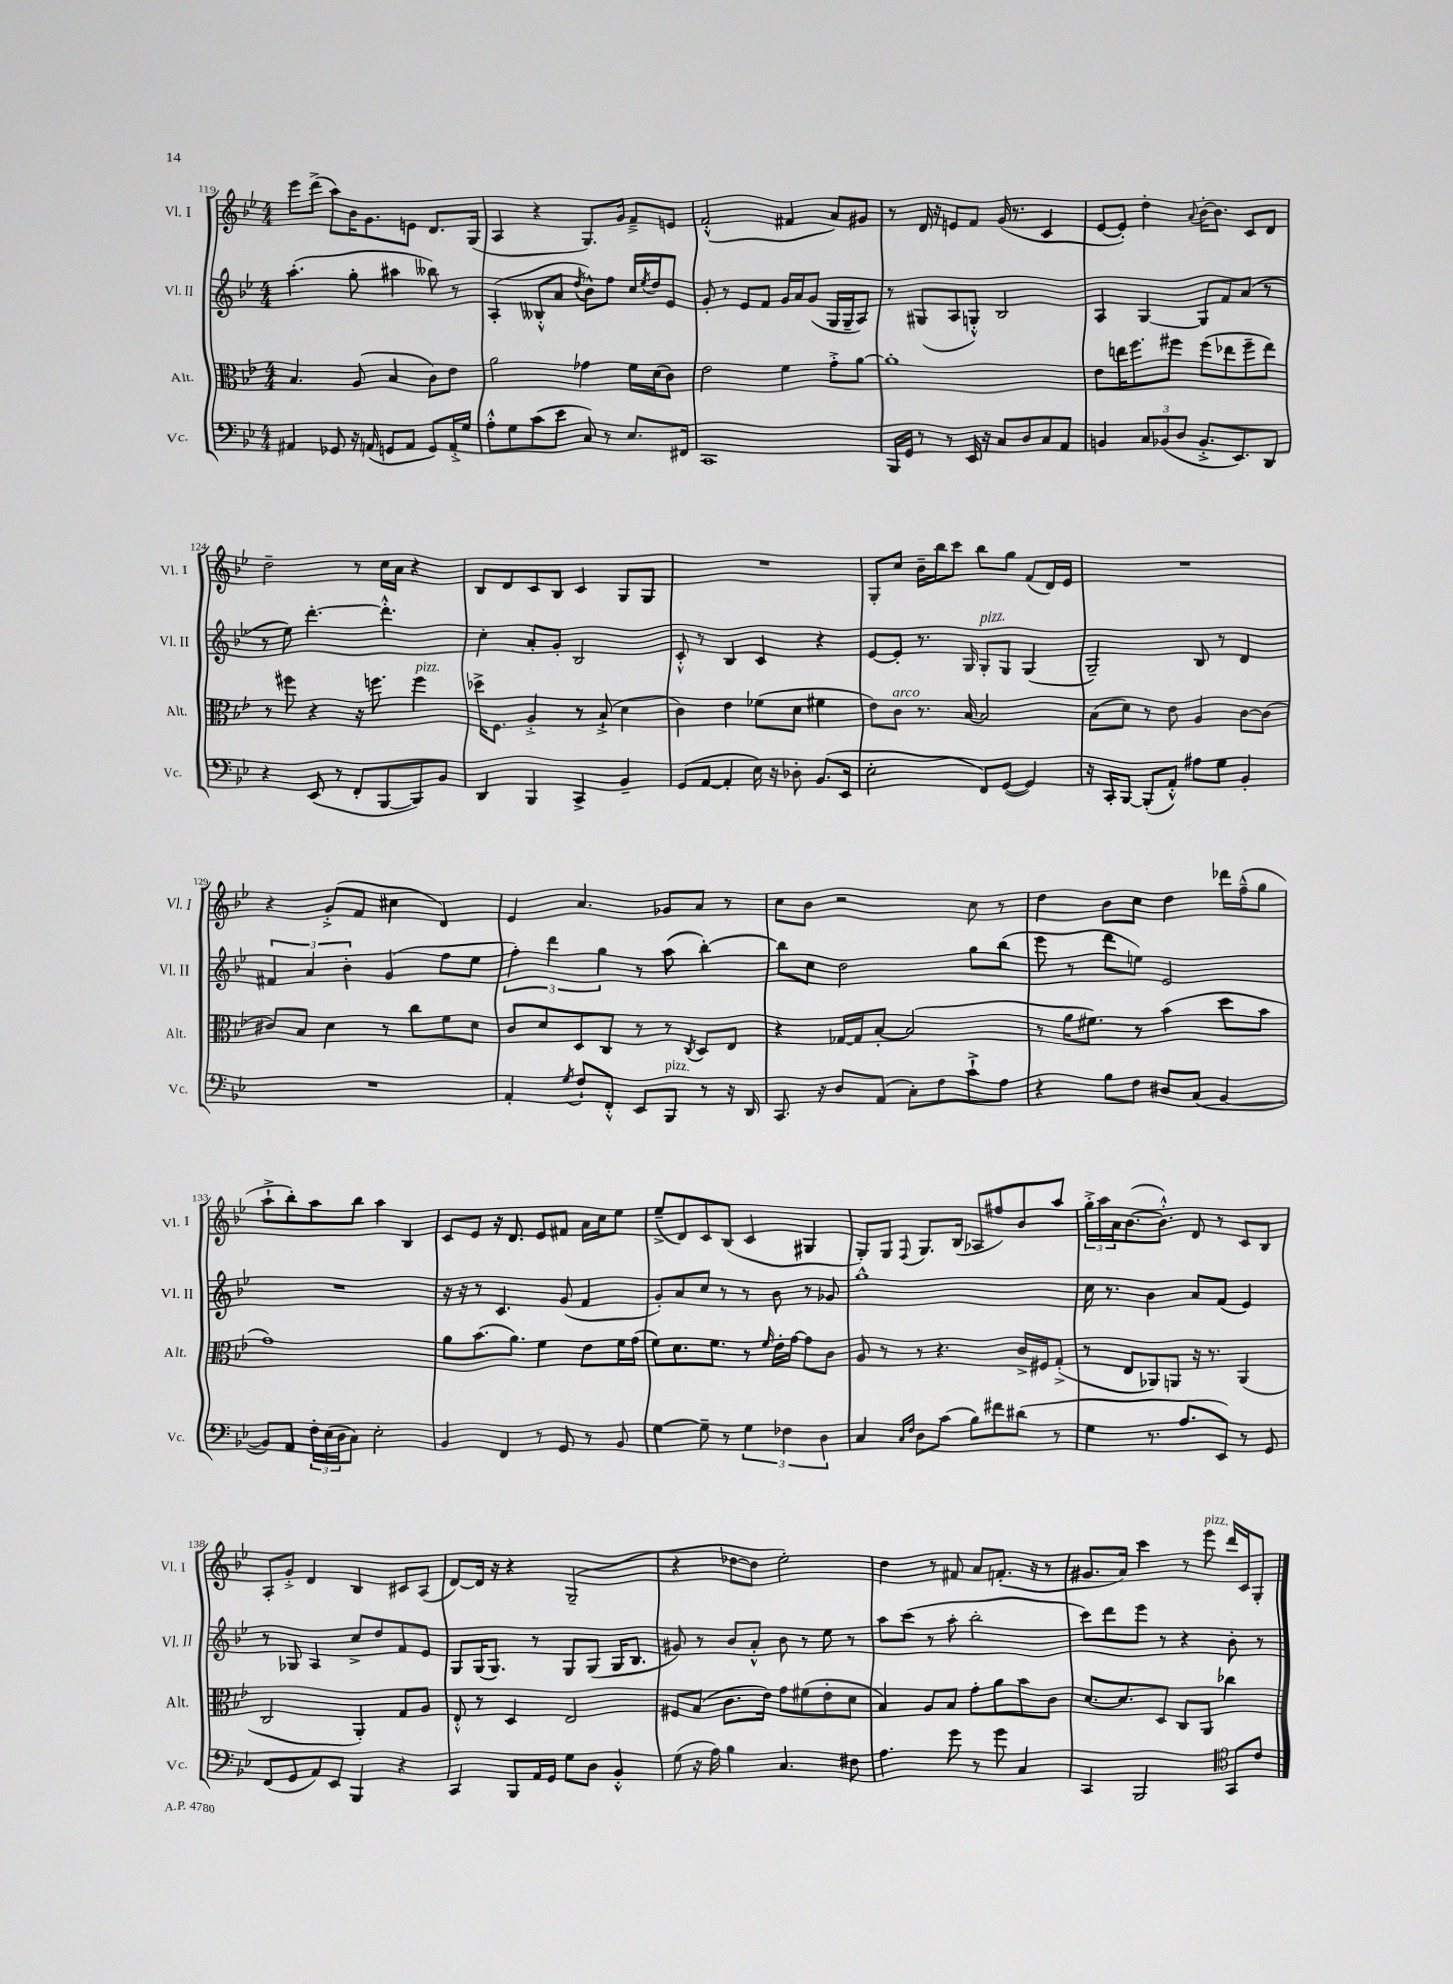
<<
\new StaffGroup <<
\new Staff = "s0" \with { instrumentName = "Vl. I" shortInstrumentName = "Vl. I" } {
    \clef treble \key bes \major \numericTimeSignature \time 4/4
    ees'''8 d'''8->( a''8) bes'16 g'8. e'8 d'8. g16( |
    a4 r4 g8.) g'16 f'8---> e'8 |
    f'2-.-^( fis'4 a'8) gis'8 |
    r8 d'16 r16 e'8 f'8 g'16( r8. c'4 |
    ees'8~ ees'8-.) d''4-. \appoggiatura { a'8 } bes'16~-. bes'8. c'8 d'8 |
    d''2-- r8 c''16 a'16 r4 |
    bes8 d'8 c'8 bes8 c'4 g8 g8 |
    R1 |
    g8-. c''8 bes'16-- bes''16 c'''8 bes''8 g''8 f'8( d'16) ees'16 |
    R1 |
    r4 g'8-.->( f'8 cis''4 d'4) |
    ees'4 a'4. ges'8 a'8 r8 |
    c''8 bes'8 r2 c''8 r8 |
    d''4 bes'8 c''8 d''4 des'''16 f''16---^( g''8 |
    a''8-!-> bes''8-.) a''8 bes''8 a''4 bes4 |
    c'8 ees'8 r16 d'8. ees'8 fis'8 a'16 c''16 ees''8 |
    ees''8--->( d'8) c'8 bes8( c'4 gis4 |
    g8-.) g8 \appoggiatura { f8 } g8. bes16( aes8 fis''8) bes'8 a''8 |
    \tuplet 3/2 { g''16-.-> a''16 a'16 } bes'8.~( bes'8.-.-^) d'8 r8 c'8 bes8 |
    a8-. g'8-.-> d'4 bes4 cis'8 a8( |
    d'8~) d'16 r16 r4 g2--( |
    r4 des''8~ des''8 ees''2-.) |
    d''4 r8 fis'8 a'8 f'8.-.( r16 r8 |
    gis'8. a'16) c'''4 r8 ees'''8^\markup { \italic "pizz." } d'''16 c'16 g8-. \bar "|." |
}
\new Staff = "s1" \with { instrumentName = "Vl. II" shortInstrumentName = "Vl. II" } {
    \clef treble \key bes \major \numericTimeSignature \time 4/4
    a''4.-.( g''8-. ais''4 beses''8) r8 |
    a4-.( beses8-.-^ a'8 \acciaccatura { d''8 } bes'8-^) f''8 c''16 \acciaccatura { ees''8 } d''16 ees'8 |
    g'8-. r8 ees'8 f'8 g'16 a'16 g'8( g16 g16-- a8) |
    r8 gis8( a8 g8-.-^) bes2 |
    a4 g4~ g8 f'8 a'8( r8 |
    r8 ees''8) d'''4.~-. d'''4.-.-^ |
    c''4-. a'8-. g'8-. bes2 |
    c'8-.-^ r8 bes4 c'4 r4 |
    ees'8~ ees'8-. r8. g16 g8-.^\markup { \italic "pizz." } g8 g4( |
    g2--) bes8 r8 d'4 |
    \tuplet 3/2 { fis'4 a'4 bes'4-. } g'4( f''8 ees''8 |
    \tuplet 3/2 { f''4-.) d'''4 g''4 } r8 a''8( bes''4~-.) |
    bes''8 c''8 d''2 g''8 bes''8( |
    ees'''8 r8 d'''8 e''8) ees'2 |
    R1 |
    r16 r16 r8 c'4. g'8( f'4 |
    g'8-.) a'8 c''8 r8 r8 bes'8 r8 ges'8 |
    g''1-^ |
    c''16 r8. bes'4 a'8 f'8( ees'4) |
    r8 ges8 a4 c''8-> d''8 f'8 ees'8 |
    g8 g16( g8.) r8 g8 g8( g16 bes8. |
    gis'8) r8 bes'8 a'8-.-^ bes'8 r8 ees''8 r8 |
    a''8 c'''8( r8 a''8-. bes''2-. |
    c'''8) d'''8 ees'''8 r8 r4 bes'8-. r8 \bar "|." |
}
\new Staff = "s2" \with { instrumentName = "Alt." shortInstrumentName = "Alt." } {
    \clef alto \key bes \major \numericTimeSignature \time 4/4
    bes4. a8( bes4 c'8) ees'8 |
    a'2 ges'4 f'16 d'16( c'8) |
    ees'2 f'4 g'8-.-> a'8~ |
    a'1-. |
    ees'8 e''16 f''8. fis''8 fis''8( ees''8 fis''8-- ees''8) |
    r8 fis''8 r4 r16 f''8. f''4^\markup { \italic "pizz." } |
    des''16-> f8. a4-.-> r8 bes8-!->( d'4 |
    c'4) ees'4 fes'8( d'8 fis'4 |
    ees'8) c'8^\markup { \italic "arco" } r8. bes16~ bes2 |
    bes8( d'8) r8 ees'8 a4 c'8~ c'8( |
    cis'8) bes8 d'4 r8 c''8 f'8 d'8 |
    c'8 d'8 d8 c8 r8 r8 \acciaccatura { c8 } d8 ees8 |
    r4 ges16~ ges16 bes8~-. bes2( |
    r8 a'16 fis'8.) r8 bes'4( d''8 bes'8 |
    g'1) |
    a'8 bes'8.( a'8.) f'4 ees'8 f'16 g'16( |
    f'8) d'8. f'8. r8 \grace { f'16 } ees'16-. g'16~ g'8 c'8 |
    a8 r8 r8 r4. c'16-> fis16 g8-.->( |
    r8 ees8 aes,8) a,8 r16 r8. a,4( |
    c2 a,4-.) g8 a8 |
    ees8-.-^ r8 d4 ees2 |
    fis8 bes8( c'8. ees'16) g'8 fis'8( ees'8-. d'8 |
    bes4) a8 bes8 g'8-. a'8 bes'8 c'8 |
    d'8.~ d'8. d8 c8 a,8 ces''4 \bar "|." |
}
\new Staff = "s3" \with { instrumentName = "Vc." shortInstrumentName = "Vc." } {
    \clef bass \key bes \major \numericTimeSignature \time 4/4
    ais,4 ges,8 r16 a,16( g,8 a,8 g,8) a,16-.-> g16 |
    a8-.-^ g8 c'8( ees'8 c8) r8 ees8. fis,16 |
    c,1 |
    bes,,16 g,16 r8 r8 ees,16 r16 c8 d8 c8 a,8 |
    b,4 \tuplet 3/2 { c8 bes,8( d8 } bes,8.-.-> ees,8.) d,8 |
    r4 ees,8( r8 f,8-. bes,,8~ bes,,8) bes,8 |
    d,4 bes,,4 c,4-> bes,4-- |
    g,8( a,8~ a,4-. ees16) r16 des8-. bes,8.( ees,16 |
    ees2-. f,8) g,8~( g,4) |
    r16 c,16-. bes,,8~ bes,,8-.( a,8-.-^) ais8 g8 bes,4-. |
    R1 |
    a,4-. \acciaccatura { g8 } f8-! f,8-.-^ ees,8 bes,,8^\markup { \italic "pizz." } r8 r16 d,16 |
    c,8. r16 d8 a,8( c8-.) f8 c'8-!-> a8 |
    r4 bes8 f8 dis8 c8( bes,4~ |
    bes,8) a,8 \tuplet 3/2 { f16-. ees16( d16 } c8) ees2-. |
    bes,4 f,4 r8 g,8 r8 bes,8 |
    g4~ g8-- r8 \tuplet 3/2 { g4 fes4 d4 } |
    c4 \grace { c16 f16 } d8 c'8( bes8) fis'8 dis'8( r8 |
    g4 r8. a8. ees,8) r8 g,8 |
    f,8( g,8 a,8) ees,8 bes,,4 r4 |
    c,4 bes,,8 a,16 g,16 g8 d8 bes,4-.-^ |
    g8( r16 a16) bes4 c4. fis8 |
    a4. g'8 r8 g'8 c4 |
    c,4 bes,,2 \clef tenor g,8 c'8 \bar "|." |
}
>>
>>
\layout { \context { \Score currentBarNumber = #119 } }
